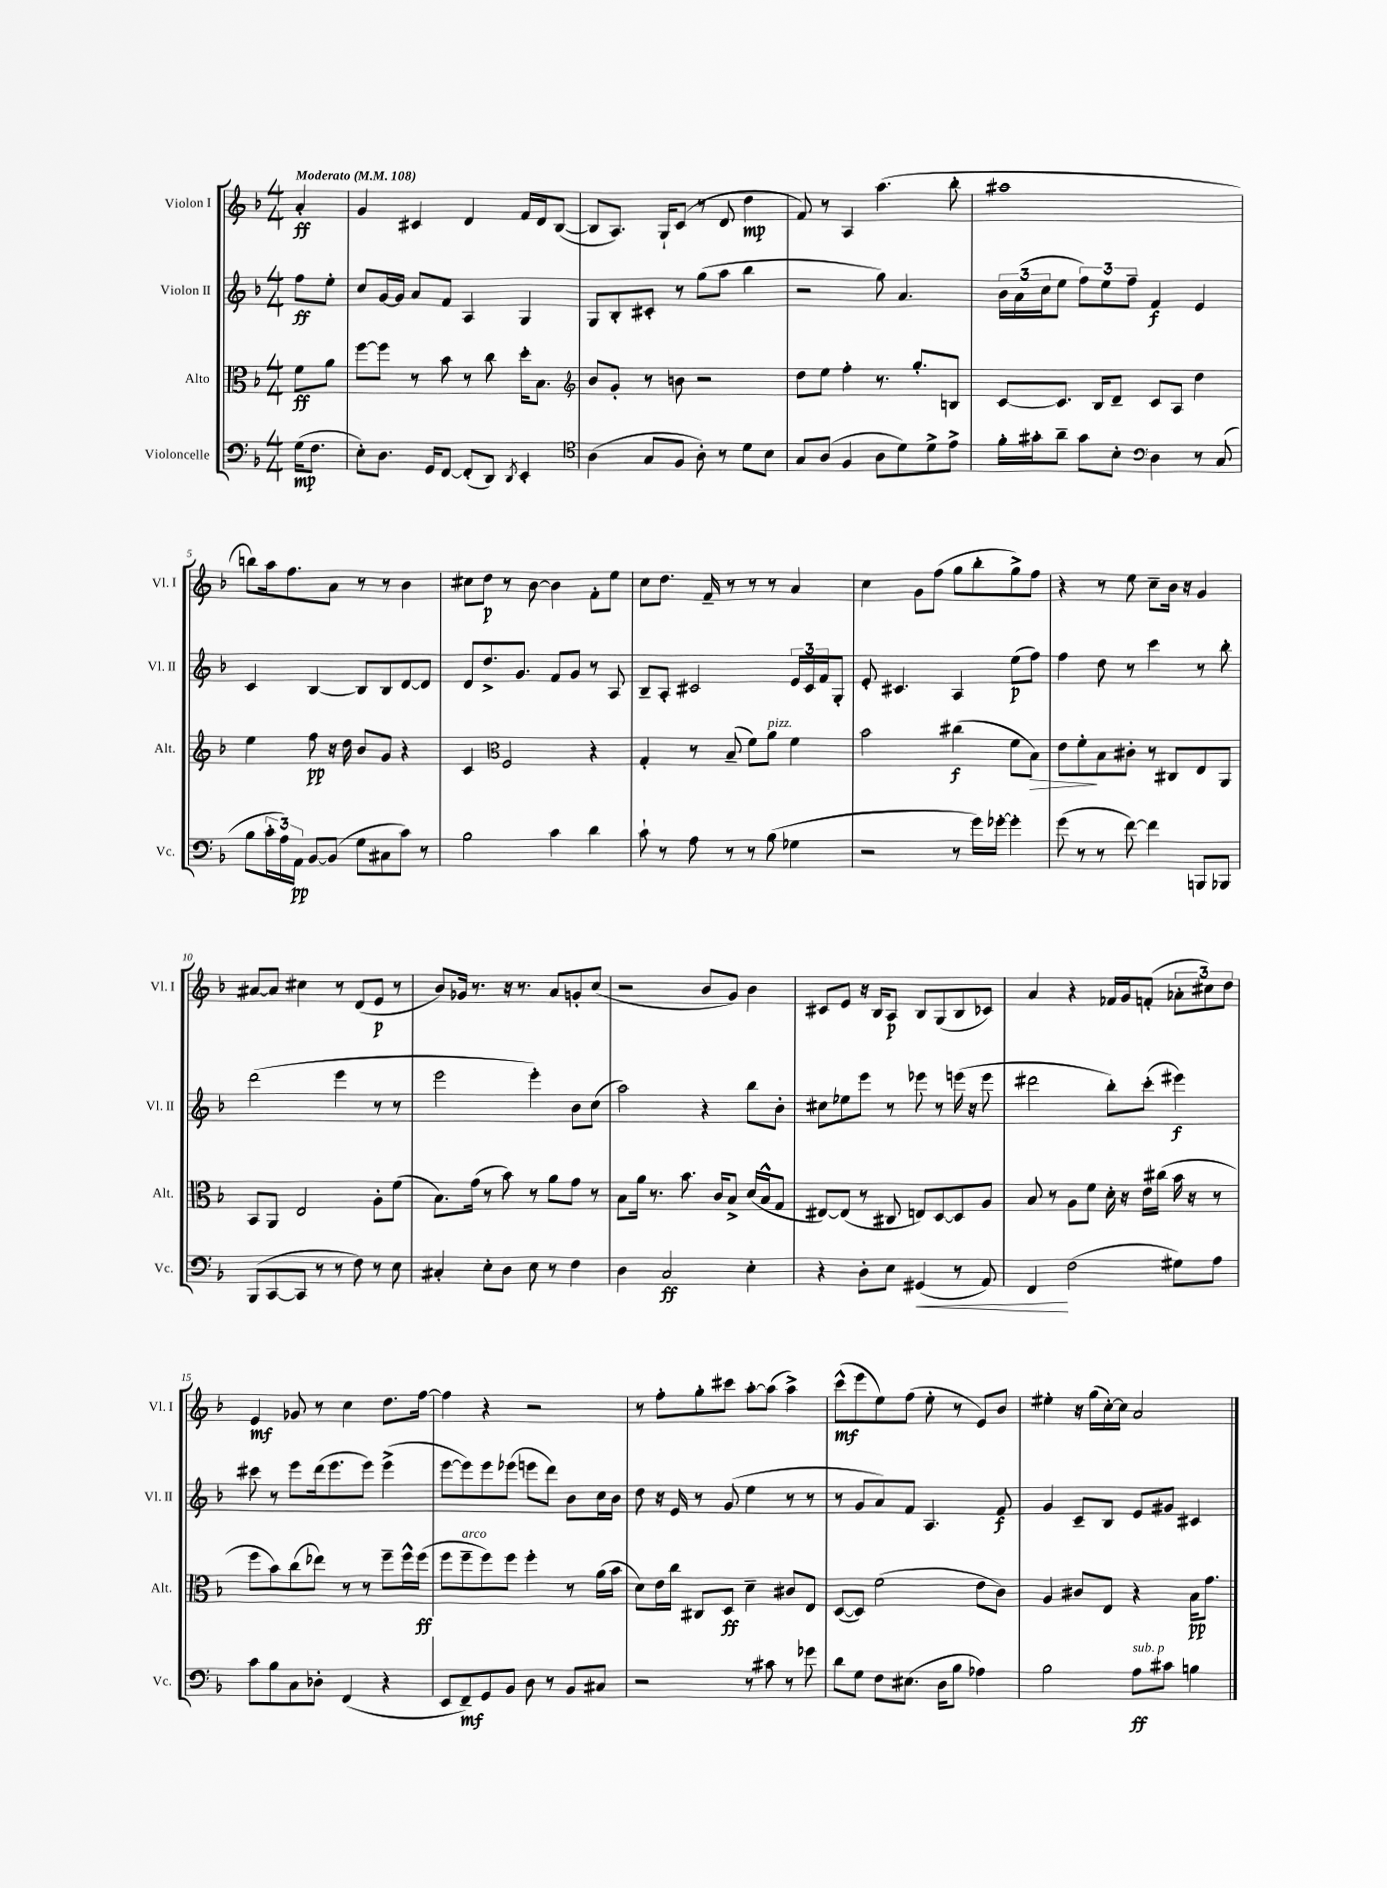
<<
\new StaffGroup <<
\new Staff = "s0" \with { instrumentName = "Violon I" shortInstrumentName = "Vl. I" } {
    \clef treble \key f \major \numericTimeSignature \time 4/4 \partial 4 \tempo "Moderato" 4 = 108
    a'4-.\ff |
    g'4 cis'4 d'4 f'16 d'16 bes8~( |
    bes8 a8.) g16-! c'8( r8 d'8 d''4\mp |
    f'8) r8 a4 a''4.( bes''8-. |
    ais''1 |
    b''8) a''16 f''8. a'8 r8 r8 bes'4 |
    cis''8 d''8\p r8 bes'8~ bes'4 f'8-. e''8 |
    c''8 d''8. f'16-- r8 r8 r8 a'4 |
    c''4 g'8 f''8( g''8 bes''8-. g''8->) f''8 |
    r4 r8 e''8 c''8-- bes'16 r16 g'4 |
    ais'8~ ais'8 cis''4 r8 d'8( e'8\p r8 |
    bes'8) ges'16 r8. r16 r8. a'8 g'8-. c''8( |
    r2 bes'8 g'8) bes'4 |
    cis'8 e'8 r16 bes16 a8\p bes8 g8( bes8 ces'8) |
    a'4 r4 fes'16 g'16 f'8-.( \tuplet 3/2 { aes'8-. cis''8) d''8 } |
    e'4\mf ges'8 r8 c''4 d''8. f''16~ |
    f''4 r4 r2 |
    r8 f''8-. g''8-. cis'''8 a''8~-. a''8( a''4->) |
    c'''8-^\mf( e'''8 e''8) f''8( e''8-. r8 e'8) bes'8 |
    eis''4-. r16 g''16( c''16~-.) c''16 a'2 \bar "|." |
}
\new Staff = "s1" \with { instrumentName = "Violon II" shortInstrumentName = "Vl. II" } {
    \clef treble \key f \major \numericTimeSignature \time 4/4 \partial 4
    f''8\ff e''8-. |
    c''8 g'16~ g'16 a'8 f'8 a4 g4 |
    g8 bes8-. cis'8-. r8 g''8( a''8 bes''4 |
    r2 g''8) a'4. |
    \tuplet 3/2 { bes'16 a'16( c''16 } e''8 \tuplet 3/2 { f''8) e''8 f''8-- } f'4\f e'4 |
    c'4 bes4~ bes8 bes8 d'8~ d'8 |
    d'8 d''8.-> g'8. f'8 g'8 r8 a8 |
    bes8-- a8-. cis'2 \tuplet 3/2 { e'16 cis'16 f'16 } g8-. |
    e'8-. cis'4. a4 e''8\p( f''8) |
    f''4 d''8 r8 c'''4 r8 bes''8-. |
    d'''2( e'''4 r8 r8 |
    e'''2 e'''4-.) bes'8 c''8( |
    a''2) r4 bes''8 bes'8-. |
    cis''8 ees''8 e'''8 r8 ees'''8 r8 e'''16( r16 e'''8 |
    dis'''2 bes''8-.) c'''8-.( eis'''4\f) |
    cis'''8 r8 e'''8 d'''16( e'''8. e'''8) e'''4->( |
    e'''8~ e'''8) e'''8 ees'''8( e'''8 d'''8) bes'8 c''16 bes'16 |
    d''8 r16 e'16 r8 g'8( e''4 r8 r8 |
    r8 g'8 a'8) f'8 a4. f'8\f |
    g'4 c'8-- bes8 e'8 gis'8 cis'4 \bar "|." |
}
\new Staff = "s2" \with { instrumentName = "Alto" shortInstrumentName = "Alt." } {
    \clef alto \key f \major \numericTimeSignature \time 4/4 \partial 4
    f'8\ff a'8 |
    f''8~ f''8 r8 bes'8 r8 c''8 d''16-. bes8. |
    \clef treble bes'8 g'8-. r8 b'8 r2 |
    d''8 e''8 f''4-. r8. g''8.-. b8 |
    c'8~ c'8. bes16 d'8-- c'8 a8 d''4 |
    e''4 f''8\pp r16 d''16 bes'8 g'8 r4 |
    c'4 \clef alto f2 r4 |
    g4-. r8 bes8--( f'8) a'8^\markup { \italic "pizz." } f'4 |
    bes'2 cis''4\f( f'8 bes8\>) |
    e'8 f'8-.\! bes8 cis'8-. r8 cis8 e8 a,8 |
    bes,8 a,8 e2 a8-. f'8( |
    bes8.) g'16( r8 bes'8) r8 a'8 g'8 r8 |
    bes8 a'16 r8. bes'8. c'16 bes8-> d'16( bes16-^ g8 |
    eis8~) eis8( r8 cis8 e8) d8~ d8 a8 |
    bes8 r8 a8 f'8 d'16-. r16 e'16 cis''16( bes'16 r16 r8 |
    f''8 bes'8) c''8( ees''8) r8 r8 f''8-- f''16-^ f''16\ff( |
    f''8 f''8--^\markup { \italic "arco" } f''8) f''8 f''4-. r8 a'16( bes'16 |
    d'8) e'16 c''16 cis8 d8\ff d'4-- cis'8 e8 |
    d8~( d8) f'2( e'8 c'8) |
    a4 cis'8 e8 r4 bes16\pp g'8. \bar "|." |
}
\new Staff = "s3" \with { instrumentName = "Violoncelle" shortInstrumentName = "Vc." } {
    \clef bass \key f \major \numericTimeSignature \time 4/4 \partial 4
    g16\mp( f8. |
    e8-.) d8. g,16 f,8~ f,8-.( d,8) \acciaccatura { d,8 } e,4-. |
    \clef tenor a4( g8 f8 a8-.) r8 d'8 bes8 |
    g8 a8( f4 a8 d'8) d'8-> e'8-> |
    f'16-. gis'16-. a'8-- gis'8 bes8-. \clef bass d4 r8 c8( |
    bes8 \tuplet 3/2 { c'16-. a16) a,16\pp } bes,8~ bes,8( g8 cis8 c'8) r8 |
    bes2 c'4 d'4 |
    c'8-! r8 a8 r8 r8 bes8( ges4 |
    r2 r8 g'16) ges'16~-. ges'4-. |
    g'8( r8 r8 f'8~) f'4 b,,8 bes,,8 |
    bes,,8( c,8~ c,8 r8 r8 f8) r8 e8 |
    cis4-. e8-. d8 e8 r8 f4 |
    d4 c2\ff e4-. |
    r4 d8-. e8 gis,4\<( r8 a,8) |
    f,4\! f2( gis8) a8 |
    c'8 bes8 c8 des8-. f,4( r4 |
    e,8 f,8--\mf) g,8 bes,8 d8 r8 bes,8 cis8 |
    r2 r8 cis'8 r8 ges'8 |
    d'8 g8 f8 eis8.( d16 bes8 aes4) |
    bes2 a8\ff^\markup { \italic "sub. p" } cis'8 b4 \bar "|." |
}
>>
>>
